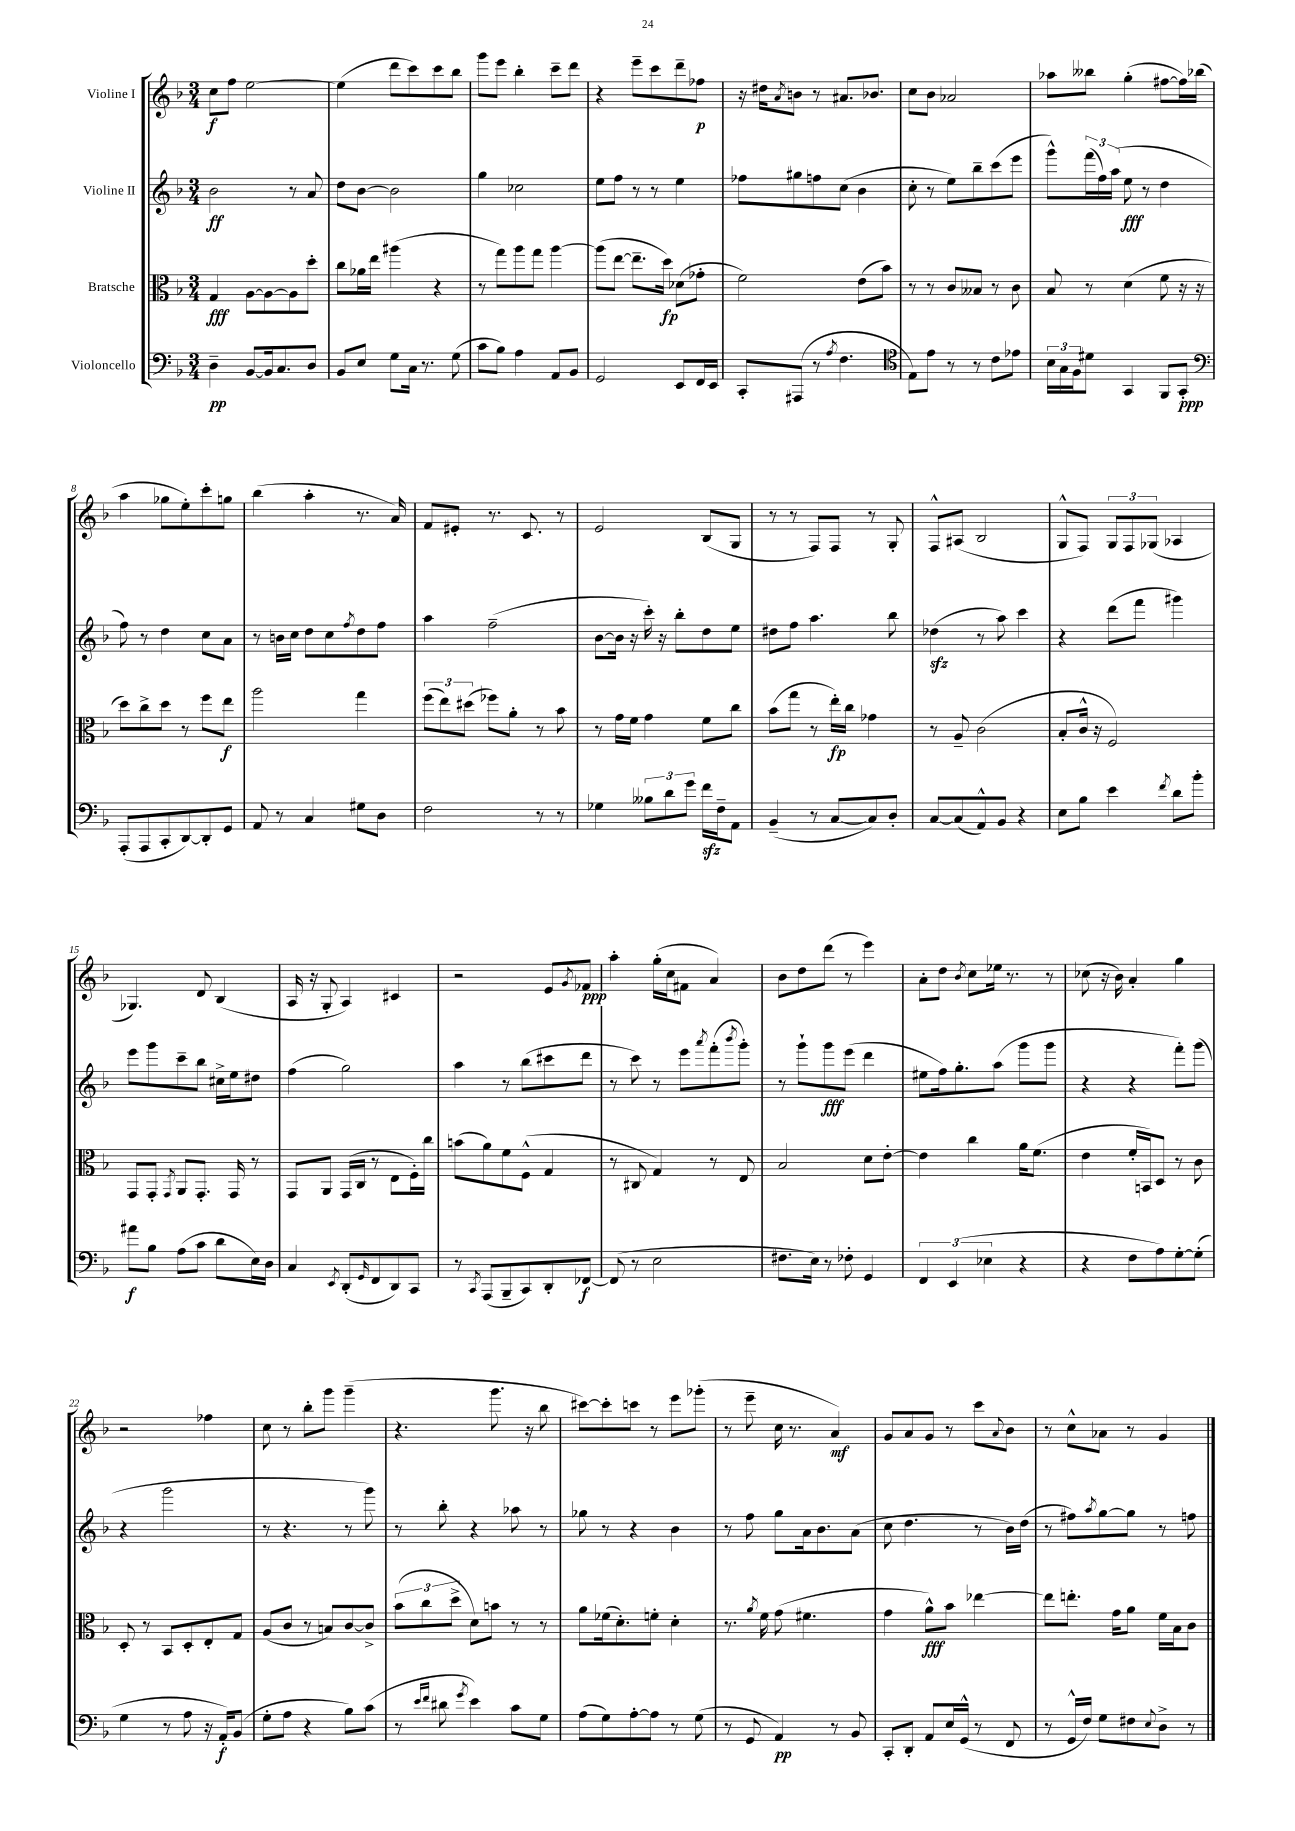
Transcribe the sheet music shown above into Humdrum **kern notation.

**kern	**dynam	**kern	**dynam	**kern	**dynam	**kern	**dynam
*part4	*part4	*part3	*part3	*part2	*part2	*part1	*part1
*staff4	*staff4	*staff3	*staff3	*staff2	*staff2	*staff1	*staff1
*I"Violoncello	*	*I"Bratsche	*	*I"Violine II	*	*I"Violine I	*
*clefF4	*	*clefC3	*	*clefG2	*	*clefG2	*
*k[b-]	*	*k[b-]	*	*k[b-]	*	*k[b-]	*
*M3/4	*	*M3/4	*	*M3/4	*	*M3/4	*
=1	=1	=1	=1	=1	=1	=1	=1
4D~\	pp	4G/	fff	2b-\	ff	8cc\L	f
.	.	.	.	.	.	8ff\J	.
[8BB-/L	.	[8A\L	.	.	.	[2ee\	.
16BB-/k]	.	8A\_	.	.	.	.	.
8.C/	.	.	.	.	.	.	.
.	.	8A\]	.	8r	.	.	.
8D/J	.	8dd'\J	.	8a/	.	.	.
=2	=2	=2	=2	=2	=2	=2	=2
8BB-/L	.	8cc\L	.	8dd\L	.	(4ee\]	.
8E/J	.	16a-X\L	.	[8b-\J	.	.	.
.	.	16ee\JJ	.	.	.	.	.
8G\L	.	(4aa#X\	.	2b-\]	.	8ddd\L	.
16C\Jk	.	.	.	.	.	8ccc\)	.
8.r	.	.	.	.	.	.	.
.	.	4r	.	.	.	8ccc\	.
(8G\	.	.	.	.	.	8bb-\J	.
=3	=3	=3	=3	=3	=3	=3	=3
8c\L	.	8r	.	4gg\	.	8ggg\L	.
8B-\J)	.	8gg\L)	.	.	.	8eee\J	.
4A\	.	8aa\	.	2cc-X\	.	4bb-'\	.
.	.	8gg\J	.	.	.	.	.
8AA/L	.	[4aa\	.	.	.	8ccc~\L	.
8BB-/J	.	.	.	.	.	8ddd\J	.
=4	=4	=4	=4	=4	=4	=4	=4
2GG/	.	(8aa\L]	.	8ee\L	.	4r	.
.	.	[8ee\J	.	8ff\J	.	.	.
.	.	8.ee~\L]	.	8r	.	8eee~\L	.
.	.	.	.	8r	.	8ccc\	.
.	.	16dd\Jk)	fp	.	.	.	.
8EE/L	.	(8d-X\L	.	4ee\	.	8ddd~\	.
16FF/L	.	8g-X'\J	.	.	.	8ff-X\J	p
16EE/JJ	.	.	.	.	.	.	.
=5	=5	=5	=5	=5	=5	=5	=5
8CC'/L	.	2f\)	.	8ff-X\L	.	16r	.
.	.	.	.	.	.	16dd#X\KL	.
.	.	.	.	.	.	8qa/	.
(8AAA#X/J	.	.	.	8gg#X\	.	8bn\J	.
8r	.	.	.	8ffn\	.	8r	.
8qA/	.	.	.	.	.	.	.
4.F\	.	.	.	(8cc\J	.	8.a#X/L	.
.	.	(8e\L	.	4b-\	.	.	.
.	.	.	.	.	.	8.b-X/J	.
.	.	8b-\J)	.	.	.	.	.
=6	=6	=6	=6	=6	=6	=6	=6
*clefC4	*	*	*	*	*	*	*
8E\L)	.	8r	.	8cc'\	.	8cc\L	.
8e\J	.	8r	.	8r	.	8b-\J	.
8r	.	8c/L	.	8ee\L)	.	2a-X/	.
8r	.	8B--X/J	.	8bb-~\	.	.	.
8c\L	.	8r	.	(8ccc\	.	.	.
8e-X\J	.	8c\	.	8eee\J	.	.	.
=7	=7	=7	=7	=7	=7	=7	=7
24B-\LL	.	8B-/	.	8ggg^^\L)	.	8aa-X\L	.
24G\	.	.	.	.	.	.	.
24F\J	.	.	.	.	.	.	.
8d#X\J	.	8r	.	(24fff\L	.	8bb--X\J	.
.	.	.	.	24ff\)	.	.	.
.	.	.	.	(24aa\JJ	.	.	.
4GG/	.	(4d\	.	8ee\	fff	(4gg'\	.
.	.	.	.	8r	.	.	.
8FF/L	.	8f\	.	4dd\	.	[8ff#X\L	.
8GG'/J	ppp	16r	.	.	.	16ff#\L])	.
.	.	16r	.	.	.	(16bb-X\JJ	.
!!LO:LB:g=z
=8	=8	=8	=8	=8	=8	=8	=8
*clefF4	*	*	*	*	*	*	*
(8AAA'/L	.	8dd\L)	.	8ff\)	.	4aa\	.
8AAA/	.	8cc^\	.	8r	.	.	.
8CC'/	.	8dd\J	.	4dd\	.	8gg-X\L	.
[8DD/)	.	8r	.	.	.	8ee'\)	.
8DD'/]	.	8ff\L	.	8cc\L	.	8ccc'\	.
8GG/J	.	8ee\J	f	8a\J	.	8ggn\J	.
=9	=9	=9	=9	=9	=9	=9	=9
8AA/	.	2aa\	.	8r	.	(4bb-\	.
8r	.	.	.	16bn\LL	.	.	.
.	.	.	.	16cc\JJ	.	.	.
4C/	.	.	.	8dd\L	.	4aa'\	.
.	.	.	.	8cc\	.	.	.
.	.	.	.	8qff/	.	.	.
8G#X\L	.	4gg\	.	8dd\	.	8.r	.
8D\J	.	.	.	8ff\J	.	.	.
.	.	.	.	.	.	16a/)	.
=10	=10	=10	=10	=10	=10	=10	=10
2F\	.	(12ff\L	.	4aa\	.	8f/L	.
.	.	12ee\)	.	.	.	.	.
.	.	.	.	.	.	8e#X'/J	.
.	.	(12dd#X\J	.	.	.	.	.
.	.	8ff-X\L)	.	(2ff~\	.	8.r	.
.	.	8a'\J	.	.	.	.	.
.	.	.	.	.	.	8.c/	.
8r	.	8r	.	.	.	.	.
8r	.	8b-\	.	.	.	8r	.
=11	=11	=11	=11	=11	=11	=11	=11
4G-X\	.	8r	.	[8b-\L	.	2e/	.
.	.	16g\LL	.	16b-\Jk]	.	.	.
.	.	16f\JJ	.	16r	.	.	.
12B--X\L	.	4g\	.	16ccc'\)	.	.	.
.	.	.	.	16r	.	.	.
12d\	.	.	.	.	.	.	.
.	.	.	.	8bb-'\L	.	.	.
12g\J	.	.	.	.	.	.	.
16fzz\LL	.	8f\L	.	8dd\	.	(8B-/L	.
16F~\J	.	.	.	.	.	.	.
8AA\J	.	8cc\J	.	8ee\J	.	8G/J	.
=12	=12	=12	=12	=12	=12	=12	=12
(4BB-~/	.	(8b-\L	.	8dd#X\L	.	8r	.
.	.	8gg\J	.	8ff\J	.	8r	.
8r	.	8r	.	4.aa\	.	8F/L)	.
[8C/L	.	16ee'\LL)	fp	.	.	8F/J	.
.	.	16cc\JJ	.	.	.	.	.
8C/])	.	4g-X\	.	.	.	8r	.
8D'/J	.	.	.	8bb-\	.	8G'/	.
=13	=13	=13	=13	=13	=13	=13	=13
[8C/L	.	8r	.	(4dd-Xzz\	.	8F^^/L	.
(8C/]	.	8A~/	.	.	.	(8A#X/J	.
8AA^^/)	.	(2c\	.	8r	.	2B-/	.
8BB-/J	.	.	.	8aa\)	.	.	.
4r	.	.	.	4ccc\	.	.	.
=14	=14	=14	=14	=14	=14	=14	=14
8E\L	.	8B-'/L	.	4r	.	8G^^/L	.
8B-\J	.	16c^^/Jk	.	.	.	8F/J)	.
.	.	16r	.	.	.	.	.
4e\	.	2F/)	.	(8ddd\L	.	12G/L	.
.	.	.	.	.	.	12F/	.
.	.	.	.	8fff\J	.	.	.
.	.	.	.	.	.	(12G-X/J	.
8qf/	.	.	.	.	.	.	.
8d\L	.	.	.	4ggg#X\)	.	4A-X/	.
8b-'\J	.	.	.	.	.	.	.
!!LO:LB:g=z
=15	=15	=15	=15	=15	=15	=15	=15
8a#X\L	f	8GG/L	.	8eee\L	.	4.G-X/)	.
8B-\J	.	8GG'/J	.	8ggg\	.	.	.
.	.	8qGG/	.	.	.	.	.
(8A\L	.	8AA/L	.	8ccc~\	.	.	.
8c\J	.	8.GG'/J	.	8bb-\J	.	8d/	.
8d\L	.	.	.	16cc#X^\LL	.	(4B-/	.
.	.	16GG/	.	16ee\J	.	.	.
16E\L)	.	8r	.	8dd#X\J	.	.	.
16D\JJ	.	.	.	.	.	.	.
=16	=16	=16	=16	=16	=16	=16	=16
4C/	.	8GG/L	.	(4ff\	.	16A/	.
.	.	.	.	.	.	16r	.
.	.	8AA/J	.	.	.	8G'/	.
8qEE/	.	.	.	.	.	.	.
(8DD'/L	.	(16GG/LL	.	2gg\)	.	4A/)	.
.	.	16C/JJ	.	.	.	.	.
16qqGG/	.	.	.	.	.	.	.
8FF/	.	8r	.	.	.	.	.
8DD/)	.	8E\L	.	.	.	4c#X/	.
8CC/J	.	16F'\L)	.	.	.	.	.
.	.	16cc\JJ	.	.	.	.	.
=17	=17	=17	=17	=17	=17	=17	=17
8r	.	(8bn\L	.	4aa\	.	2r	.
8qCC/	.	.	.	.	.	.	.
(8AAA/L	.	8a\)	.	.	.	.	.
8BBB-~/	.	8f\	.	8r	.	.	.
8CC/)	.	(8F^^\J	.	(8bb-\L	.	.	.
8DD'/	.	4G/	.	8ccc#X\	.	8e/L	.
.	.	.	.	.	.	8qg/	.
[8FF-X/J	f	.	.	8ddd\J	.	8f-X/J	ppp
=18	=18	=18	=18	=18	=18	=18	=18
(8FF-/]	.	8r	.	8r	.	4aa'\	.
8r	.	8C#X/	.	8ccc\)	.	.	.
2E\	.	4G/)	.	8r	.	(16gg'\LL	.
.	.	.	.	.	.	16cc\J	.
.	.	.	.	8eee\L	.	8f#X\J	.
.	.	.	.	8qaaa/	.	.	.
.	.	8r	.	(8fff'\	.	4a/)	.
.	.	.	.	8qbbb-/	.	.	.
.	.	8E/	.	8ggg'\J)	.	.	.
=19	=19	=19	=19	=19	=19	=19	=19
8.F#X\L	.	2B-/	.	8r	.	8b-\L	.
.	.	.	.	8ggg`\L	.	8dd\	.
16E\Jk)	.	.	.	.	.	.	.
8r	.	.	.	8ggg\	fff	(8ddd\J	.
8F-X'\	.	.	.	(8eee\J	.	8r	.
4GG/	.	8d\L	.	4ddd\	.	4eee\)	.
.	.	[8e'\J	.	.	.	.	.
=20	=20	=20	=20	=20	=20	=20	=20
6FF/	.	4e\]	.	8ee#X\L	.	8a'\L	.
.	.	.	.	16ff\k)	.	8dd\J	.
(6EE/	.	.	.	.	.	.	.
.	.	.	.	8.gg'\	.	.	.
.	.	.	.	.	.	8qb-/	.
.	.	4cc\	.	.	.	8cc\L	.
6E-X\	.	.	.	.	.	.	.
.	.	.	.	(8aa\J	.	16ee-X\Jk	.
.	.	.	.	.	.	8.r	.
4r	.	16a\KL	.	8ggg\L	.	.	.
.	.	(8.f\J	.	.	.	.	.
.	.	.	.	8ggg\J	.	8r	.
=21	=21	=21	=21	=21	=21	=21	=21
4r	.	4e\	.	4r	.	(8cc-X\	.
.	.	.	.	.	.	16r	.
.	.	.	.	.	.	16b-\)	.
8F\L	.	16f'/LL	.	4r	.	4a'/	.
.	.	16BBn/J)	.	.	.	.	.
8A\)	.	8D/J	.	.	.	.	.
[8G'\	.	8r	.	8fff'\L)	.	4gg\	.
(8G'\J]	.	8c\	.	(8ggg\J	.	.	.
!!LO:LB:g=z
=22	=22	=22	=22	=22	=22	=22	=22
4G\	.	8D'/	.	4r	.	2r	.
.	.	8r	.	.	.	.	.
8r	.	8BB-/L	.	2ggg\	.	.	.
8A\	.	8D'/	.	.	.	.	.
16r	.	8E'/	.	.	.	4ff-X\	.
16AA'/KL)	f	.	.	.	.	.	.
(8BB-/J	.	8G/J	.	.	.	.	.
=23	=23	=23	=23	=23	=23	=23	=23
8G'\L	.	(8A/L	.	8r	.	8cc\	.
8A\J	.	8c/J	.	4.r	.	8r	.
4r	.	8r	.	.	.	8bb-'\L	.
.	.	8Bn/L)	.	.	.	8ggg\J	.
8B-\L)	.	[8c/	.	8r	.	(4ggg~\	.
(8c\J	.	8c^/J]	.	8ggg\)	.	.	.
=24	=24	=24	=24	=24	=24	=24	=24
8r	.	(12b-\L	.	8r	.	4.r	.
.	.	12cc\	.	.	.	.	.
16qqe/LL	.	.	.	.	.	.	.
16qqf/JJ	.	.	.	.	.	.	.
8d#X\	.	.	.	8bb-'\	.	.	.
.	.	12dd^\J	.	.	.	.	.
8qg/	.	.	.	.	.	.	.
4e\)	.	8d\L)	.	4r	.	.	.
.	.	8bn\J	.	.	.	8.ggg\	.
8c\L	.	8r	.	8aa-X\	.	.	.
.	.	.	.	.	.	16r	.
8G\J	.	8r	.	8r	.	8bb-\	.
=25	=25	=25	=25	=25	=25	=25	=25
(8A\L	.	8a\L	.	8gg-X\	.	[8ccc#X\L)	.
8G\)	.	(16f-X\k	.	8r	.	8ccc#'\]	.
.	.	8.d'\)	.	.	.	.	.
[8A'\	.	.	.	4r	.	8cccn\J	.
8A\J]	.	8fn'\J	.	.	.	8r	.
8r	.	4d'\	.	4b-\	.	8eee\L	.
(8G\	.	.	.	.	.	(8ggg-X'\J	.
=26	=26	=26	=26	=26	=26	=26	=26
8r	.	8.r	.	8r	.	8r	.
8GG/	.	.	.	8ff\	.	8eee~\	.
.	.	8qa/	.	.	.	.	.
.	.	16f\	.	.	.	.	.
4AA/)	pp	(8g\	.	8gg\L	.	16cc\	.
.	.	.	.	.	.	8.r	.
.	.	4.f#X\	.	16a\k	.	.	.
.	.	.	.	8.b-\	.	.	.
8r	.	.	.	.	.	4a/)	mf
8BB-/	.	.	.	(8a\J	.	.	.
=27	=27	=27	=27	=27	=27	=27	=27
8CC'/L	.	4g\	.	8cc\	.	8g/L	.
8DD'/J	.	.	.	4.dd\	.	8a/	.
8AA/L	.	8a^^\L)	fff	.	.	8g/J	.
16E/L	.	8b-\J	.	.	.	8r	.
(16GG^^/JJ	.	.	.	.	.	.	.
8r	.	[4ee-X\	.	8r	.	8ccc\L	.
.	.	.	.	.	.	8qqa/	.
8FF/	.	.	.	16b-\LL)	.	8b-\J	.
.	.	.	.	(16dd\JJ	.	.	.
=28	=28	=28	=28	=28	=28	=28	=28
8r	.	8ee-\L]	.	8r	.	8r	.
16GG^^/LL	.	8.een'\J	.	8ff#X\L)	.	8cc^^\L	.
16F/JJ)	.	.	.	.	.	.	.
.	.	.	.	8qaa/	.	.	.
8G\L	.	.	.	[8gg\	.	8a-X\J	.
.	.	16g\KL	.	.	.	.	.
8F#X\	.	8a\J	.	8gg\J]	.	8r	.
8qqE/	.	.	.	.	.	.	.
8D^\J	.	16f\LL	.	8r	.	4g/	.
.	.	16B-\J	.	.	.	.	.
8r	.	8c\J	.	8ffn\	.	.	.
==	==	==	==	==	==	==	==
*-	*-	*-	*-	*-	*-	*-	*-
